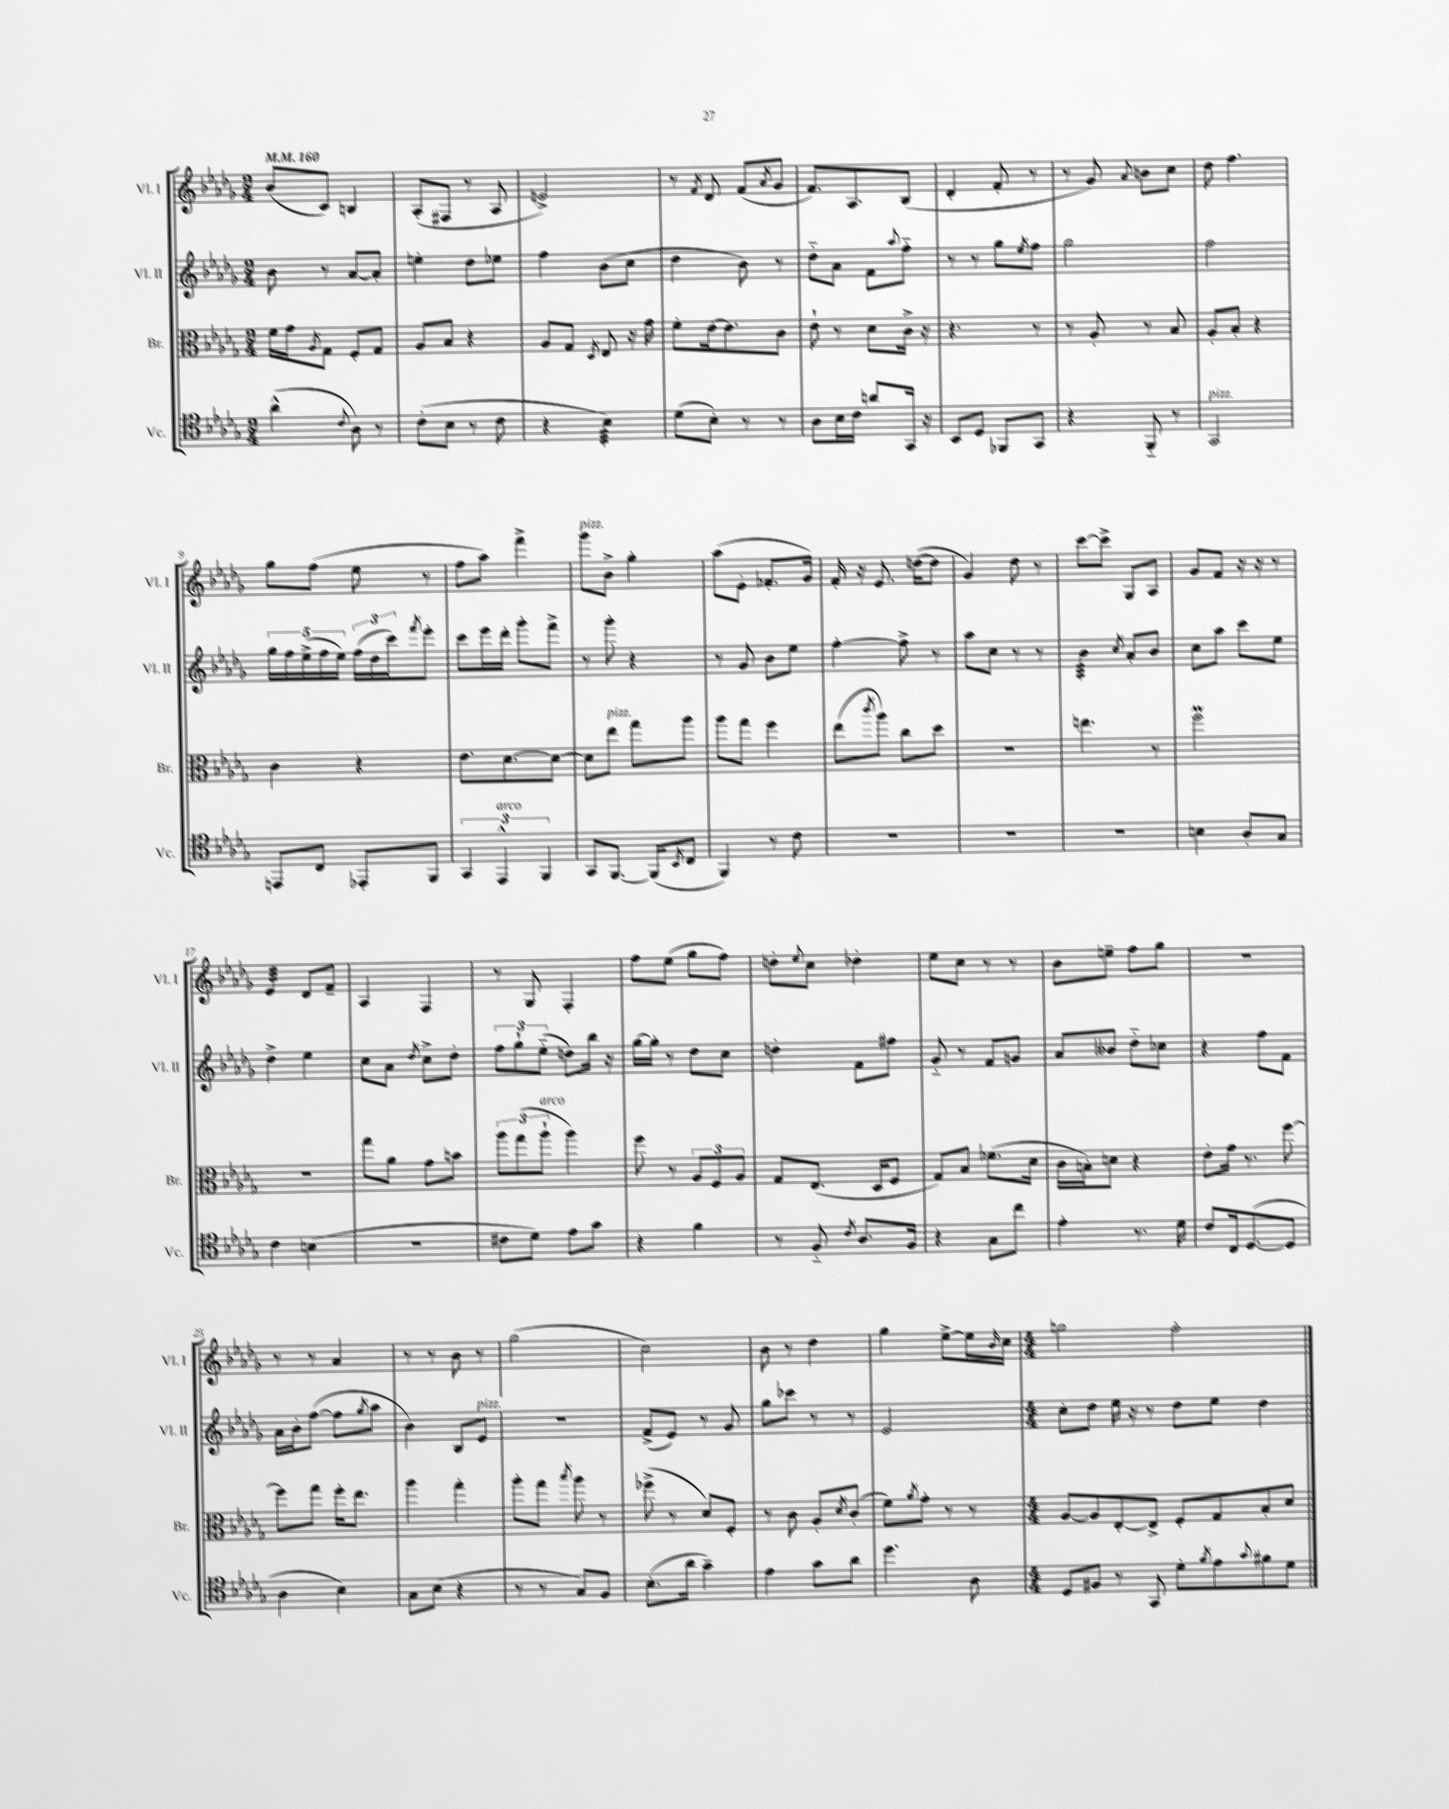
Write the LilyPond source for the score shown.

<<
\new StaffGroup <<
\new Staff = "s0" \with { instrumentName = "Vl. I" shortInstrumentName = "Vl. I" } {
    \clef treble \key des \major \numericTimeSignature \time 2/4 \tempo 4 = 160
    bes'8( c'8) b4 |
    aes8-.( fis8 r8 aes8 |
    e'2->) |
    r8 \acciaccatura { f'8 } des'8 f'8( \acciaccatura { aes'8 } ges'8 |
    f'8.) aes8. bes8( |
    des'4-. f'8-. r8 |
    r8 ges'8) \appoggiatura { aes'8 } b'8 c''8 |
    des''8 f''4. |
    ges''8 f''8( ees''8 r8 |
    f''8 aes''8) f'''4-> |
    ges'''8^\markup { \italic "pizz." } bes'8-> ges''4-. |
    aes''8( ees'8-. fes'8.-. ges'16) |
    f'16-. r16 ees'8. d''16~( d''8 |
    ges'4) des''8 r8 |
    c'''8~ c'''8-> ges8 aes8 |
    ges'8 f'8 r16 r16 r8 |
    ees'4:32 des'8 f'8-- |
    aes4 f4 |
    r8 ges8 f4-. |
    f''8 ees''8( ges''8 f''8) |
    d''8-. \appoggiatura { ees''8 } c''8 des''4-. |
    ees''8 c''8 r8 r8 |
    bes'8 e''8-- f''8 ges''8 |
    r2 |
    r8 r8 aes'4 |
    r8 r8 bes'8 r8 |
    ges''2( |
    c''2) |
    bes'8 r8 des''4 |
    ges''4 ees''8~-> ees''16 \grace { bes'16 } c''16 |
    \numericTimeSignature \time 4/4 g''2 f''2-. \bar "|." |
}
\new Staff = "s1" \with { instrumentName = "Vl. II" shortInstrumentName = "Vl. II" } {
    \clef treble \key des \major \numericTimeSignature \time 2/4
    bes'8 r8 aes'8~ aes'8-. |
    e''4-. des''8 ees''8 |
    f''4 bes'8( c''8 |
    des''4 bes'8) r8 |
    des''8-_ aes'8 f'8 \appoggiatura { aes''8 } f''8-_ |
    r8 r8 ges''8 \acciaccatura { ees''8 } f''8 |
    ges''2 |
    f''2 |
    \tuplet 5/4 { ges''16 f''16 ees''16->( f''16 ees''16) } \tuplet 3/2 { f''16( des''16 c'''16) } \acciaccatura { f'''8 } ees'''8-. |
    c'''8 ees'''16 des'''16-. ges'''8-. f'''8-> |
    r8 ges'''8-. r4 |
    r8 ges'8 bes'8 ees''8 |
    f''4~-. f''8-> r8 |
    aes''8 c''8 r8 r8 |
    bes'4:32 \acciaccatura { c''8 } aes'8-. bes'8 |
    c''8 aes''8 c'''8 ees''8 |
    des''4-> ees''4 |
    c''8 aes'8 \acciaccatura { des''8 } c''8-> des''8-. |
    \tuplet 3/2 { f''8 ges''8-! ees''8-_( } d''8) bes''16 r16 |
    ges''16~ ges''16-. r8 des''8 c''8 |
    d''4-. f'8 fis''8 |
    ges'8-_ r8 f'8 g'8 |
    aes'8 beses'8 des''8-_ ces''8 |
    r4 f''8 f'8 |
    aes'16 bes'16-. f''8~( f''8 \acciaccatura { ges''8 } aes''8 |
    bes'4) bes8 ees'8^\markup { \italic "pizz." } |
    R2 |
    f'8->( ees'8) r8 ges'8 |
    ges''8 ces'''8 r8 r8 |
    ees'2 |
    \numericTimeSignature \time 4/4 c''8-. des''8 ees''16 r16 r8 des''8 ees''8 des''4 \bar "|." |
}
\new Staff = "s2" \with { instrumentName = "Br." shortInstrumentName = "Br." } {
    \clef alto \key des \major \numericTimeSignature \time 2/4
    f'16 ges'16 \acciaccatura { aes8 } ges8 f8-. ges8 |
    aes8 bes8 r4 |
    aes8 ges8 \acciaccatura { des8 } ees8 r16 ges'16 |
    f'8-. ees'16~ ees'8. c'8 |
    ees'8-! r8 des'8 c'16-> r16 |
    r4. r8 |
    r8 aes8-. r8 bes8 |
    aes8-. bes8-. r4 |
    c'4 r4 |
    ees'8. des'8.~ des'8~ |
    des'8 ees''8^\markup { \italic "pizz." } ges''8 aes''8 |
    aes''8 ges''8 f''4 |
    ees''8( \acciaccatura { c'''8 } aes''8) c''8 des''8 |
    r2 |
    e''4. r8 |
    f''2\prall |
    r2 |
    ges''8 aes'8 ges'8 b'8 |
    \tuplet 3/2 { aes''8 ges''8( aes''8-!^\markup { \italic "arco" } } aes''4) |
    f''8 r8 \tuplet 3/2 { aes8 f8 aes8 } |
    ges8 ees8.( des16 f8 |
    ges8) bes8 fes'8.( des'16 |
    c'16 b16-.) d'8 r4 |
    ees'8-. ges'16 r8. f''8~ |
    f''8 ges''8 f''16-. ees''8. |
    aes''4 ges''4-. |
    aes''8-. ges''8 \acciaccatura { bes''8 } aes''8 r8 |
    fes''8->( r8 des'8) f8-. |
    r8 c'8 aes8-. \acciaccatura { des'8 } c'8-.( |
    f'8) \acciaccatura { aes'8 } ges'8-. r8 r8 |
    \numericTimeSignature \time 4/4 aes8~ aes8 ees8~-. ees8-> f8-. ges8 bes8-. des'8 \bar "|." |
}
\new Staff = "s3" \with { instrumentName = "Vc." shortInstrumentName = "Vc." } {
    \clef tenor \key des \major \numericTimeSignature \time 2/4
    aes'4-^( \appoggiatura { c'8 } aes8) r8 |
    c'8-.( bes8 r8 c'8 |
    r4 bes4:32) |
    des'8( bes8-.) r8 r8 |
    aes8 bes16 c'16 a'8 ges,16 r16 |
    bes,8 des8 fes,8 ges,8 |
    r4 f,8-_ r8 |
    ges,2^\markup { \italic "pizz." } |
    e,8 c8 ees,8-. f,8 |
    \tuplet 3/2 { ges,4 ees,4-^^\markup { \italic "arco" } f,4 } |
    ges,8 f,8.~ f,16( \acciaccatura { bes,8 } c8 |
    f,4) r8 c'8 |
    R2 |
    R2 |
    R2 |
    b4 aes8-. ges8 |
    c'4 b4( |
    r2 |
    cis'8 des'8) ees'8 ges'8 |
    r4 f'4 |
    r8 f8-_ \acciaccatura { c'8 } aes8. f16 |
    r4 ges8 c''8 |
    ees'4-. r8. des'16 |
    c'8 c16 des8.~( des8 |
    aes4 bes4) |
    ges8 bes8( r4 |
    r8 r8 ges8) f8 |
    bes8.-.( aes'16 ges'4--) |
    ees'4 ges'8 aes'8 |
    des''4. aes8 |
    \numericTimeSignature \time 4/4 des8 fis8 r8 ges,8 des'8-. \acciaccatura { f'8 } ees'8 \appoggiatura { ges'8 } fis'8 des'8 \bar "|." |
}
>>
>>
